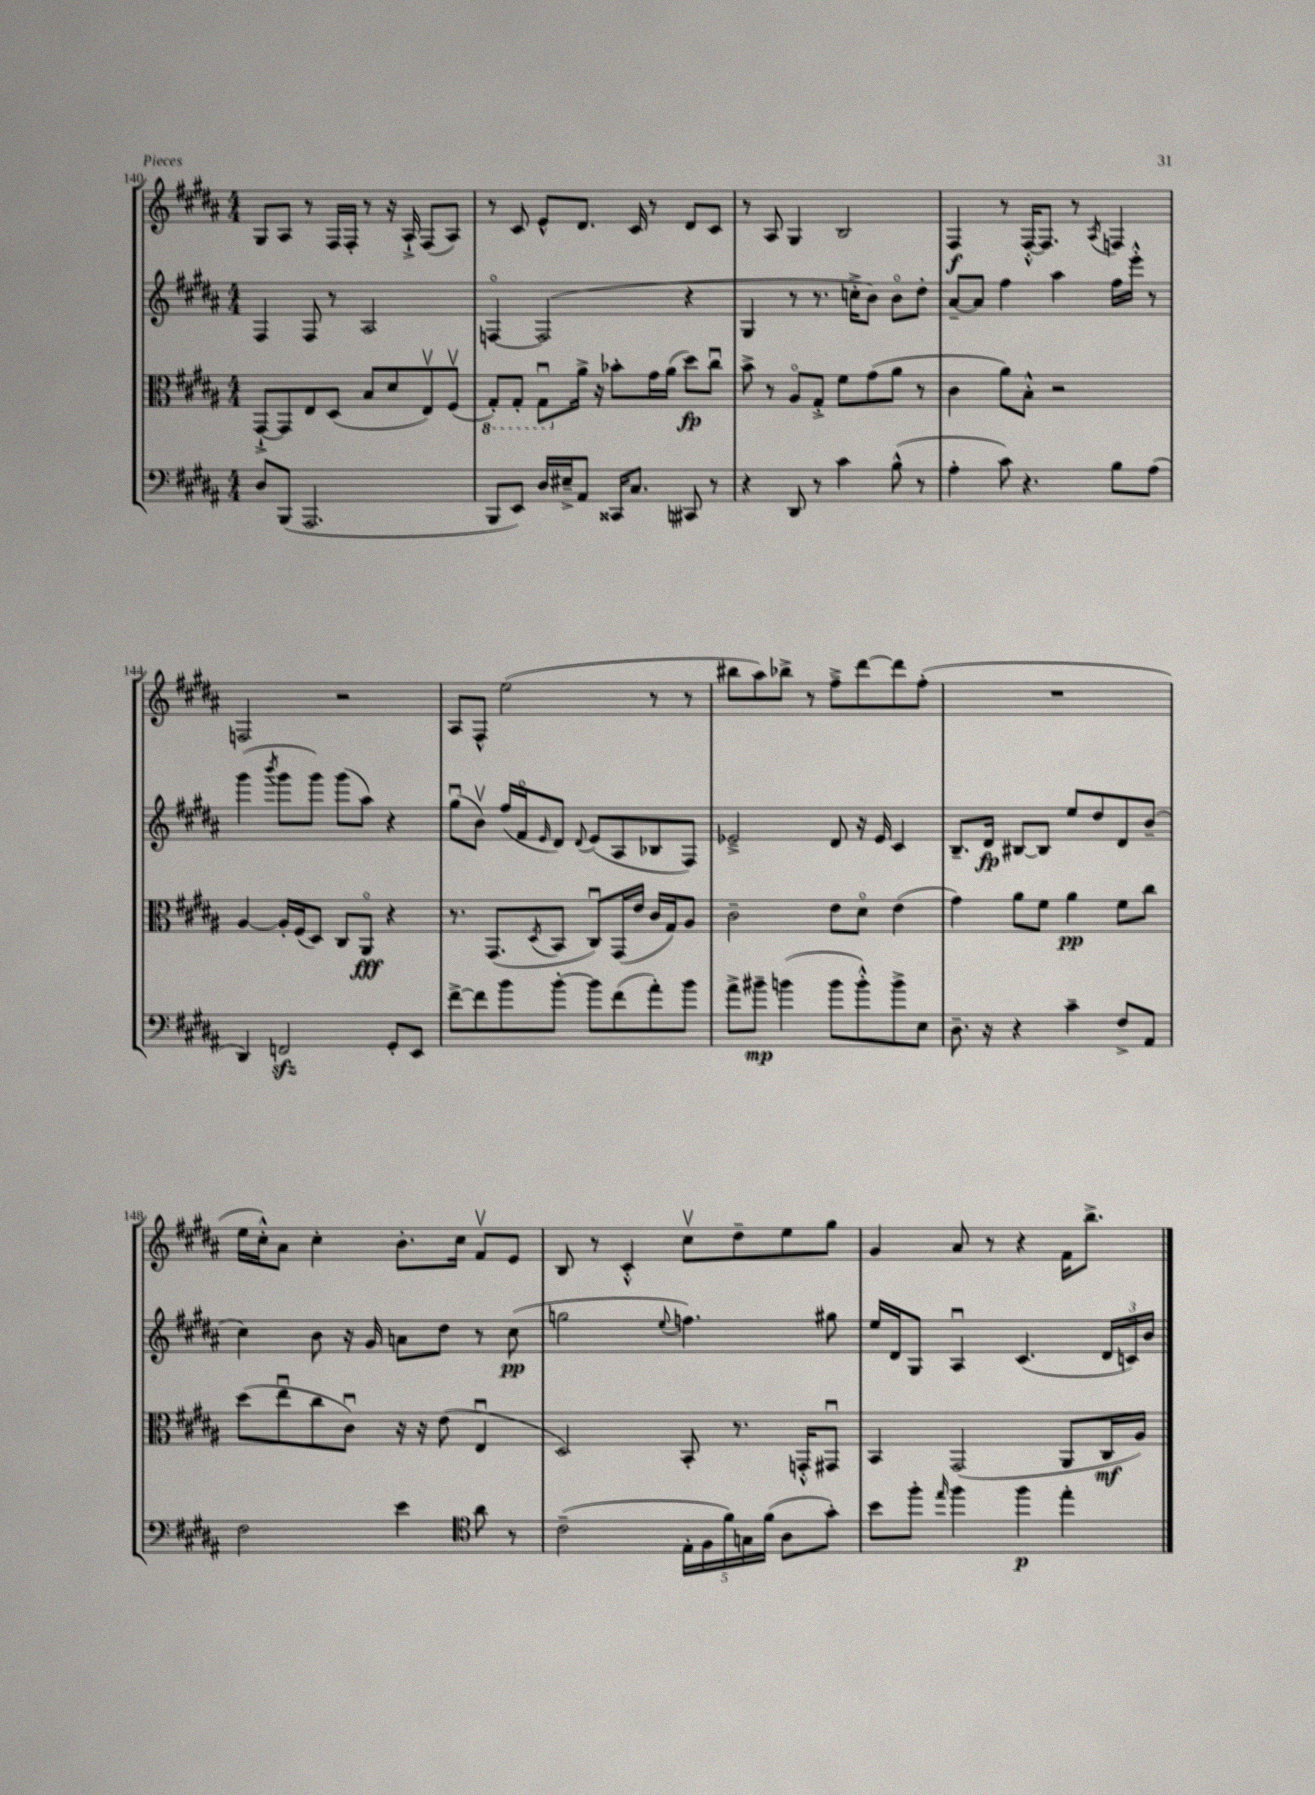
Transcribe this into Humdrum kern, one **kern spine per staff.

**kern	**dynam	**kern	**dynam	**kern	**dynam	**kern	**dynam
*part4	*part4	*part3	*part3	*part2	*part2	*part1	*part1
*staff4	*staff4	*staff3	*staff3	*staff2	*staff2	*staff1	*staff1
*clefF4	*	*clefC3	*	*clefG2	*	*clefG2	*
*k[f#c#g#d#a#]	*	*k[f#c#g#d#a#]	*	*k[f#c#g#d#a#]	*	*k[f#c#g#d#a#]	*
*M4/4	*	*M4/4	*	*M4/4	*	*M4/4	*
=140	=140	=140	=140	=140	=140	=140	=140
8D#/L	.	[8GG#`^/L	.	4F#/	.	8G#/L	.
(8BBB/J	.	8GG#/]	.	.	.	8A#/J	.
2.AAA#/	.	8E/	.	8F#/	.	8r	.
.	.	(8D#/J	.	8r	.	16F#/LL	.
.	.	.	.	.	.	16F#'/JJ	.
.	.	8B/L	.	2A#/	.	8r	.
.	.	8d#/	.	.	.	16r	.
.	.	.	.	.	.	16A#`^/	.
.	.	8Ev/)	.	.	.	(8F#/L	.
.	.	(8F#v/J	.	.	.	8A#/J)	.
=141	=141	=141	=141	=141	=141	=141	=141
*	*	*8ba	*	*	*	*	*
8BBB/L	.	8GG#'/L)	.	[4Fn/	.	8r	.
8EE/J)	.	8GG#'/J	.	.	.	8c#/	.
16D#/LL	.	8GG#u\L	.	(2F/]	.	8e^^/L	.
16E#X~^/J	.	.	.	.	.	.	.
*	*	*X8ba	*	*	*	*	*
8AA#/J	.	16a#^\Jk	.	.	.	8.d#/J	.
.	.	16r	.	.	.	.	.
16CC##X/KL	.	8b-X'\L	.	.	.	.	.
8.C#/J	.	.	.	.	.	16c#/	.
.	.	16g#\L	.	.	.	8r	.
.	.	(16a#\JJ	.	.	.	.	.
8CC#X/	.	8dd#\L)	fp	4r	.	8d#/L	.
8r	.	8cc#u\J	.	.	.	8c#/J	.
=142	=142	=142	=142	=142	=142	=142	=142
4r	.	8b^\	.	4G#/	.	8r	.
.	.	8r	.	.	.	8A#/	.
8DD#/	.	8A#/L	.	8r	.	4G#/	.
8r	.	8G#'^/J	.	8.r	.	.	.
4c#\	.	8f#\L	.	.	.	2B/	.
.	.	.	.	16ccn'^\KL	.	.	.
.	.	(8g#\	.	8b\J)	.	.	.
(8B^^\	.	8a#\J	.	8b\L	.	.	.
8r	.	8r	.	8dd#'\J	.	.	.
=143	=143	=143	=143	=143	=143	=143	=143
4A#'\	.	4c#\	.	[8a#~/L	.	4F#/	f
.	.	.	.	8a#/J]	.	.	.
8c#\)	.	8a#\L)	.	4ff#\	.	8r	.
4.r	.	8B'^^\J	.	.	.	[16F#'^^/KL	.
.	.	.	.	.	.	8.F#/J]	.
.	.	2r	.	4aa#\	.	.	.
.	.	.	.	.	.	8r	.
.	.	.	.	.	.	8qA#/	.
8B\L	.	.	.	16ff#\LL	.	4Fn/	.
.	.	.	.	16eee'^^\JJ	.	.	.
(8A#\J	.	.	.	8r	.	.	.
!!LO:LB:g=z
=144	=144	=144	=144	=144	=144	=144	=144
4DD#/)	.	[4A#/	.	(4ggg#\	.	2Fn/	.
.	.	.	.	8qbbb/	.	.	.
2FFnzz/	.	16A#'/LL]	.	8ggg#\L	.	.	.
.	.	(16F#/J	.	.	.	.	.
.	.	8D#/J)	.	8ggg#\J)	.	.	.
.	.	8C#/L	.	(8ggg#\L	.	2r	.
.	.	8AA#/J	fff	8aa#\J)	.	.	.
8GG#'/L	.	4r	.	4r	.	.	.
8EE/J	.	.	.	.	.	.	.
=145	=145	=145	=145	=145	=145	=145	=145
[8f#^\L	.	8.r	.	(8gg#u\L	.	8A#/L	.
8f#\]	.	.	.	8bv\J)	.	8F#^^/J	.
.	.	(8.GG#/L	.	.	.	.	.
8b\	.	.	.	(16ff#/LL	.	(2ee\	.
.	.	.	.	16f#/J	.	.	.
.	.	8qD#/	.	16qqe/	.	.	.
[8b'\J	.	8BB/J	.	8d#/J)	.	.	.
.	.	.	.	8qqd#/	.	.	.
8b\L]	.	8C#u/L)	.	(8e/L	.	.	.
(8f#\	.	(16GG#/L	.	8A#/	.	.	.
.	.	16e/JJ	.	.	.	.	.
8a#'\)	.	16c#/LL	.	8B-X/	.	8r	.
.	.	16G#/J)	.	.	.	.	.
8b\J	.	8A#/J	.	8F#/J)	.	8r	.
=146	=146	=146	=146	=146	=146	=146	=146
8a#^\L	.	2c#~\	.	2e-X~^/	.	8bb#X\L	.
8b#X~\J	mp	.	.	.	.	8aa#\)	.
(4bn\	.	.	.	.	.	8bb-X^\J	.
.	.	.	.	.	.	8r	.
8b\L	.	8e\L	.	8d#/	.	8ff#~^\L	.
8b'^^\)	.	8d#\J	.	16r	.	[8ddd#\	.
.	.	.	.	16e-/	.	.	.
8b^\	.	(4e\	.	4c#/	.	8ddd#\]	.
8E\J	.	.	.	.	.	(8ff#'\J	.
=147	=147	=147	=147	=147	=147	=147	=147
8.D#~\	.	4g#\)	.	8.B~/L	.	1r	.
16r	.	.	.	16d#/Jk	fp	.	.
4r	.	8a#\L	.	[8B#X/L	.	.	.
.	.	8f#\J	.	8B#/J]	.	.	.
4c#~\	.	4a#\	pp	8ee/L	.	.	.
.	.	.	.	8dd#/	.	.	.
8F#^/L	.	8f#\L	.	8d#/	.	.	.
8AA#/J	.	8cc#\J	.	(8b~/J	.	.	.
!!LO:LB:g=z
=148	=148	=148	=148	=148	=148	=148	=148
2F#\	.	(8dd#\L	.	4cc#\)	.	16ee\LL	.
.	.	.	.	.	.	16cc#'^^\J)	.
.	.	8eeu\	.	.	.	8a#\J	.
.	.	8cc#\	.	8b\	.	4cc#'\	.
.	.	8c#u\J)	.	16r	.	.	.
.	.	.	.	16g#/	.	.	.
4e\	.	16r	.	8an\L	.	8.b'\L	.
.	.	16r	.	.	.	.	.
.	.	(8e\	.	8dd#\J	.	.	.
.	.	.	.	.	.	16cc#\Jk	.
*clefC4	*	*	*	*	*	*	*
8a#\	.	4Eu/	.	8r	.	8f#v/L	.
8r	.	.	.	(8cc#\	pp	8e/J	.
=149	=149	=149	=149	=149	=149	=149	=149
(2c#~\	.	2D#/)	.	2ggn\	.	8B/	.
.	.	.	.	.	.	8r	.
.	.	.	.	.	.	4c#'^^/	.
.	.	.	.	8qqee/	.	.	.
20E'\LL	.	8BB'/	.	4.ffn\)	.	8cc#v\L	.
20F#\	.	.	.	.	.	.	.
20f#\)	.	.	.	.	.	.	.
.	.	8.r	.	.	.	8dd#~\	.
20Gn\	.	.	.	.	.	.	.
(20f#\JJ	.	.	.	.	.	.	.
8A#\L	.	.	.	.	.	8ee\	.
.	.	16GGn'^^/KL	.	.	.	.	.
8g#'\J)	.	8GG#Xu/J	.	8gg#X\	.	8gg#\J	.
=150	=150	=150	=150	=150	=150	=150	=150
8b\L	.	4BB/	.	16ee/LL	.	4g#/	.
.	.	.	.	16d#/J	.	.	.
8ff#'\J	.	.	.	8G#/J	.	.	.
16qqee/	.	.	.	.	.	.	.
4ff#\	.	(2GG#/	.	4A#u/	.	8a#/	.
.	.	.	.	.	.	8r	.
4ff#\	p	.	.	(4.c#/	.	4r	.
4ee'\	.	8AA#/L	.	.	.	16f#\KL	.
.	.	.	.	.	.	8.bb^\J	.
.	.	16C#/L	mf	24d#/LL	.	.	.
.	.	.	.	24cn/)	.	.	.
.	.	16A#/JJ)	.	.	.	.	.
.	.	.	.	24b/JJ	.	.	.
==	==	==	==	==	==	==	==
*-	*-	*-	*-	*-	*-	*-	*-
